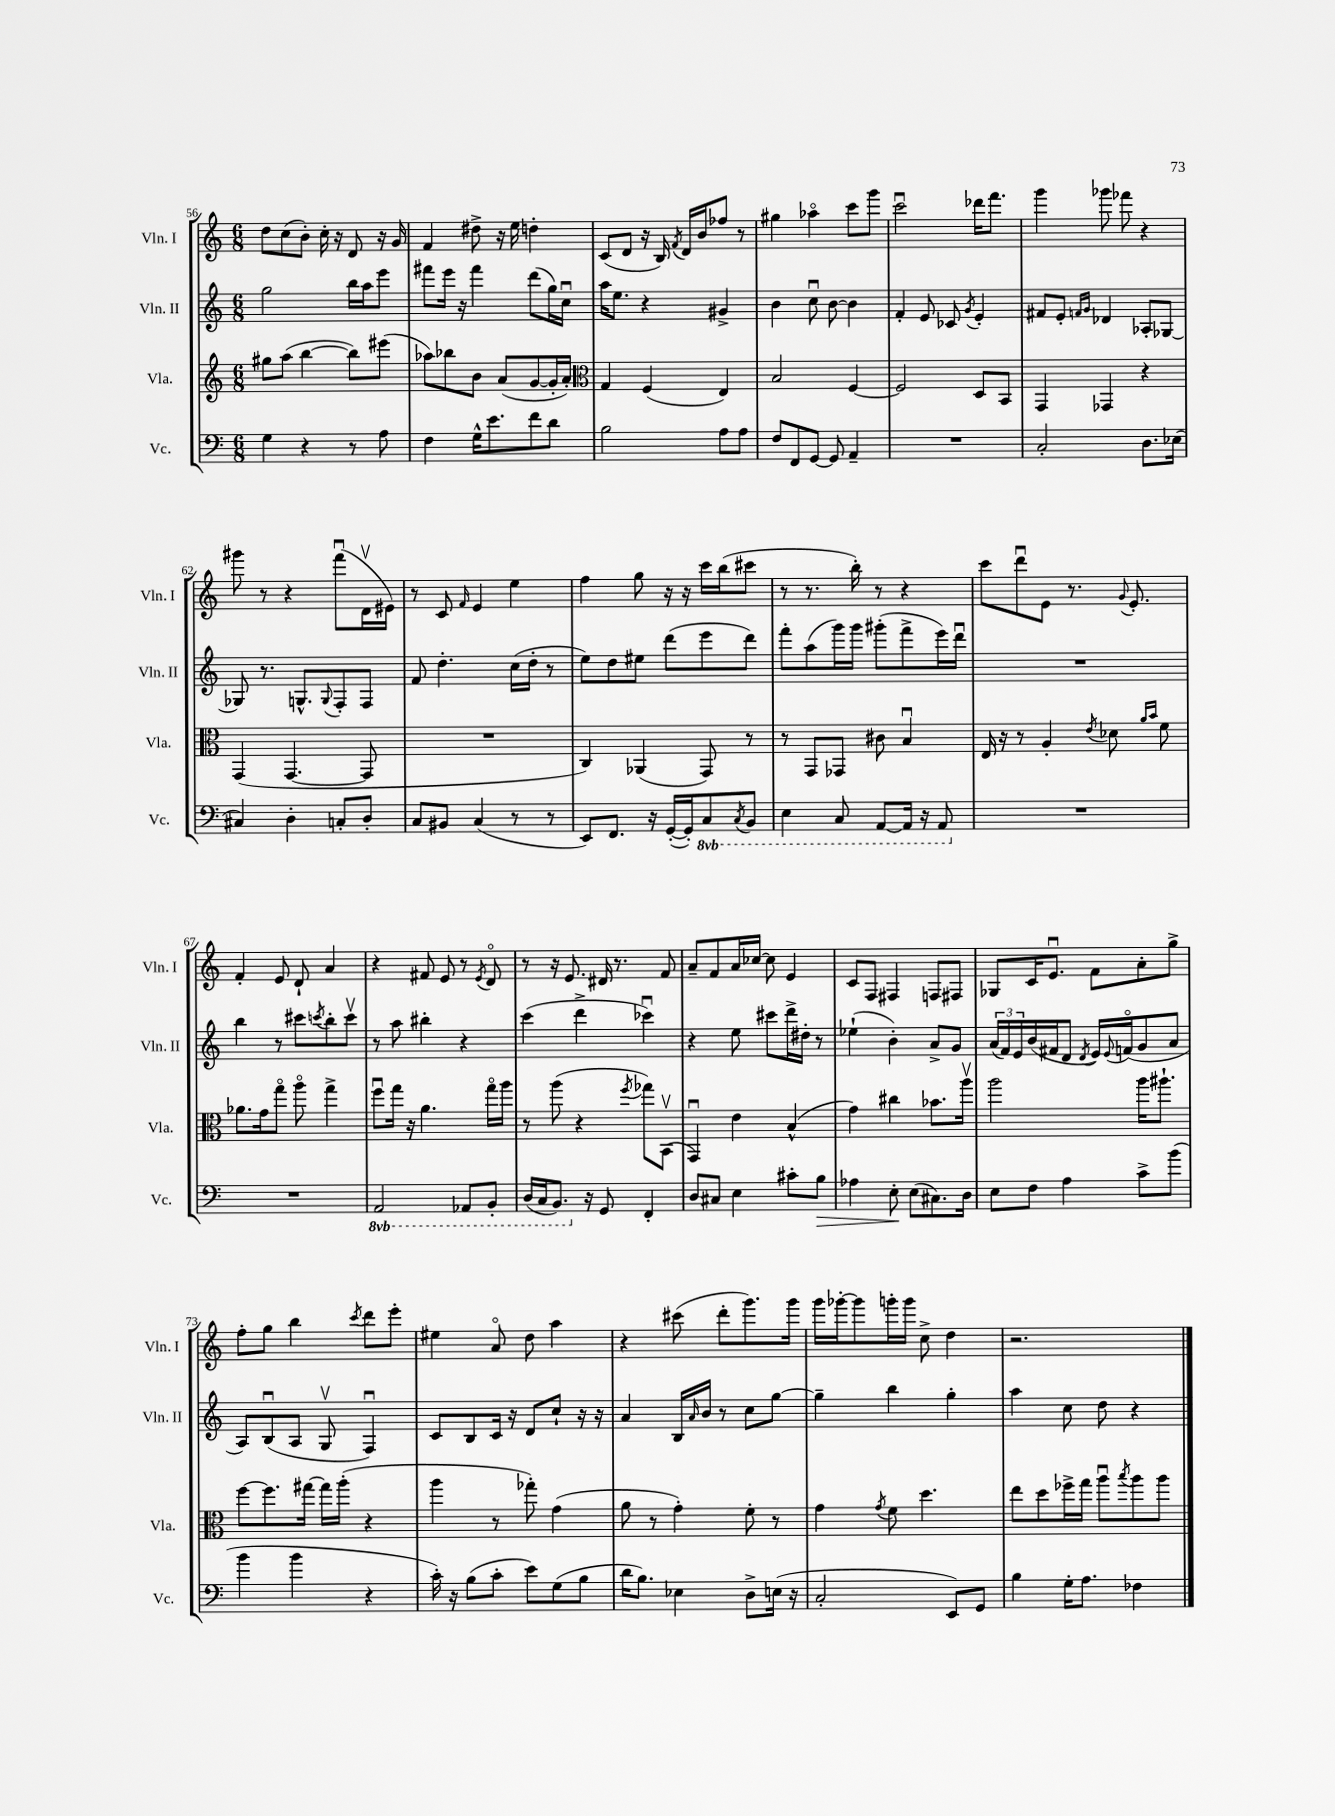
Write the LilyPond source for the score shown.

<<
\new StaffGroup <<
\new Staff = "s0" \with { instrumentName = "Vln. I" shortInstrumentName = "Vln. I" } {
    \clef treble \key c \major \numericTimeSignature \time 6/8
    d''8 c''8( b'8-.) c''16-. r16 d'8 r16 g'16 |
    f'4 dis''8-> r16 e''16 d''4-. |
    c'8( d'8 r16 b16) \acciaccatura { f'8 } d'16 b'16 fes''8 r8 |
    gis''4 aes''4\flageolet c'''8 g'''8 |
    c'''2\downbow des'''16 f'''8. |
    g'''4 ges'''8 fes'''8 r4 |
    gis'''8 r8 r4 f'''8\downbow( d'16\upbow eis'16) |
    r8 c'8 \grace { f'16 } e'4 e''4 |
    f''4 g''8 r16 r16 c'''16 b''16( cis'''8 |
    r8 r8. b''16-.) r8 r4 |
    c'''8 d'''8\downbow e'8 r8. \appoggiatura { g'8 } e'8.-. |
    f'4-. e'8 d'8-! a'4 |
    r4 fis'8 e'8 r8 \acciaccatura { e'8 } d'8\flageolet |
    r8 r16 e'8. dis'16 r8. f'8 |
    a'8-- f'8 a'16 ces''16~ ces''8 e'4 |
    c'8 f8 fis4 f8 fis8 |
    ges8 c'16 e'8.\downbow f'8 a'8-. g''8-> |
    f''8-. g''8 b''4 \acciaccatura { c'''8 } d'''8 e'''8-. |
    eis''4 a'8\flageolet d''8 a''4 |
    r4 cis'''8( d'''8-. g'''8.) g'''16 |
    g'''16 ges'''16~-. ges'''8 g'''16-. g'''16 c''8-> d''4 |
    r2. \bar "|." |
}
\new Staff = "s1" \with { instrumentName = "Vln. II" shortInstrumentName = "Vln. II" } {
    \clef treble \key c \major \numericTimeSignature \time 6/8
    g''2 b''16 a''16 e'''8 |
    fis'''8 e'''16 r16 fis'''4 d'''8( g''16) c''16\downbow |
    a''16 e''8. r4 gis'4-> |
    b'4 c''8\downbow b'8~ b'4 |
    f'4-. e'8 ces'8 \acciaccatura { g'8 } e'4-. |
    fis'8 e'8-. \grace { f'16 g'16 } des'4 aes8-. ges8~ |
    ges8 r8. g8.-^ \appoggiatura { g8 } f8-. f8 |
    f'8 d''4.-. c''16( d''16-. r8 |
    e''8) d''8 eis''8 d'''8( e'''8 d'''8) |
    f'''8-. a''8( g'''16) g'''16 gis'''8-.( f'''8-> e'''16) d'''16\downbow |
    R2. |
    b''4 r8 cis'''8 \acciaccatura { c'''8 } b''8-. c'''8\upbow |
    r8 a''8 bis''4-. r4 |
    c'''4( d'''4-> ces'''4\downbow) |
    r4 e''8 cis'''8 d'''16-> dis''16-. r8 |
    ees''4-!( b'4-.) a'8-> g'8 |
    \tuplet 3/2 { a'16( f'16) e'16 } b'16( fis'16 d'8 \acciaccatura { d'8 } e'16) \appoggiatura { e'8 } f'16\flageolet( g'8 a'8 |
    a8) b8\downbow( a8 g8\upbow f4\downbow) |
    c'8 b8 c'16 r16 d'8 c''8-! r16 r16 |
    a'4 b16 \grace { a'16 } b'16 r8 c''8 g''8~ |
    g''4-- b''4 g''4-. |
    a''4 c''8 d''8 r4 \bar "|." |
}
\new Staff = "s2" \with { instrumentName = "Vla." shortInstrumentName = "Vla." } {
    \clef treble \key c \major \numericTimeSignature \time 6/8
    gis''8 a''8( b''4~ b''8) eis'''8( |
    aes''8) bes''8 b'8 a'8( g'8~ g'16-. a'16-.) |
    \clef alto g4 f4( e4) |
    b2 f4~ |
    f2 d8 b,8 |
    g,4 ges,4 r4 |
    g,4( g,4.~ g,8 |
    R2. |
    c4) aes,4( g,8) r8 |
    r8 g,8 ges,8 cis'8 b4\downbow |
    e16 r16 r8 a4-. \acciaccatura { e'8 } des'8 \grace { a'16 b'16 } f'8 |
    aes'8. g'16 g''8\flageolet a''8\flageolet g''4-> |
    f''8\downbow g''16 r16 a'4. g''16\flageolet a''16 |
    r8 a''8( r4 \acciaccatura { f''8 } ges''8) b,8\upbow( |
    g,4\downbow) e'4 b4-^( |
    g'4) cis''4 bes'8. a''16\upbow |
    a''2 a''16 ais''8.-! |
    f''8~ f''8. gis''16~ gis''16 a''16-.( r4 |
    a''4 r8 ges''8-.) g'4( |
    a'8 r8 g'4-.) f'8-. r8 |
    g'4 \acciaccatura { g'8 } f'8 d''4. |
    e''8 d''8 fes''16-> g''16 a''8\downbow \acciaccatura { b''8 } a''8 a''8 \bar "|." |
}
\new Staff = "s3" \with { instrumentName = "Vc." shortInstrumentName = "Vc." } {
    \clef bass \key c \major \numericTimeSignature \time 6/8 \set Staff.ottavationMarkups = #ottavation-simple-ordinals
    g4 r4 r8 a8 |
    f4 g16-^ e'8. f'8 d'8 |
    b2 a8 a8 |
    f8 f,8 g,8~ g,8 a,4-- |
    R2. |
    c2-. d8. ees16( |
    cis4) d4-. c8-. d8-. |
    c8 bis,8 c4( r8 r8 |
    e,8) f,8. r16 g,16~-.( g,16-.) \ottava #-1 c,8 \acciaccatura { c,8 } b,,8 |
    e,4 c,8 a,,8~ a,,16 r16 a,,8 \ottava #0 |
    R2. |
    R2. |
    \ottava #-1 a,,2 aes,,8 b,,8-. |
    d,16( c,16 b,,8.) \ottava #0 r16 g,8 f,4-. |
    d8 cis8 e4 cis'8-. b8\> |
    aes4 e8-.\! e8( cis8.) d16 |
    e8 f8 a4 c'8-> b'8( |
    b'4 b'4 r4 |
    c'16-.) r16 b8( c'8-. e'8) g8( b8 |
    d'16 b8.) ees4 d8-> e16( r16 |
    c2-. e,8) g,8 |
    b4 g16-. a8. fes4 \bar "|." |
}
>>
>>
\layout { \context { \Score currentBarNumber = #56 } }
